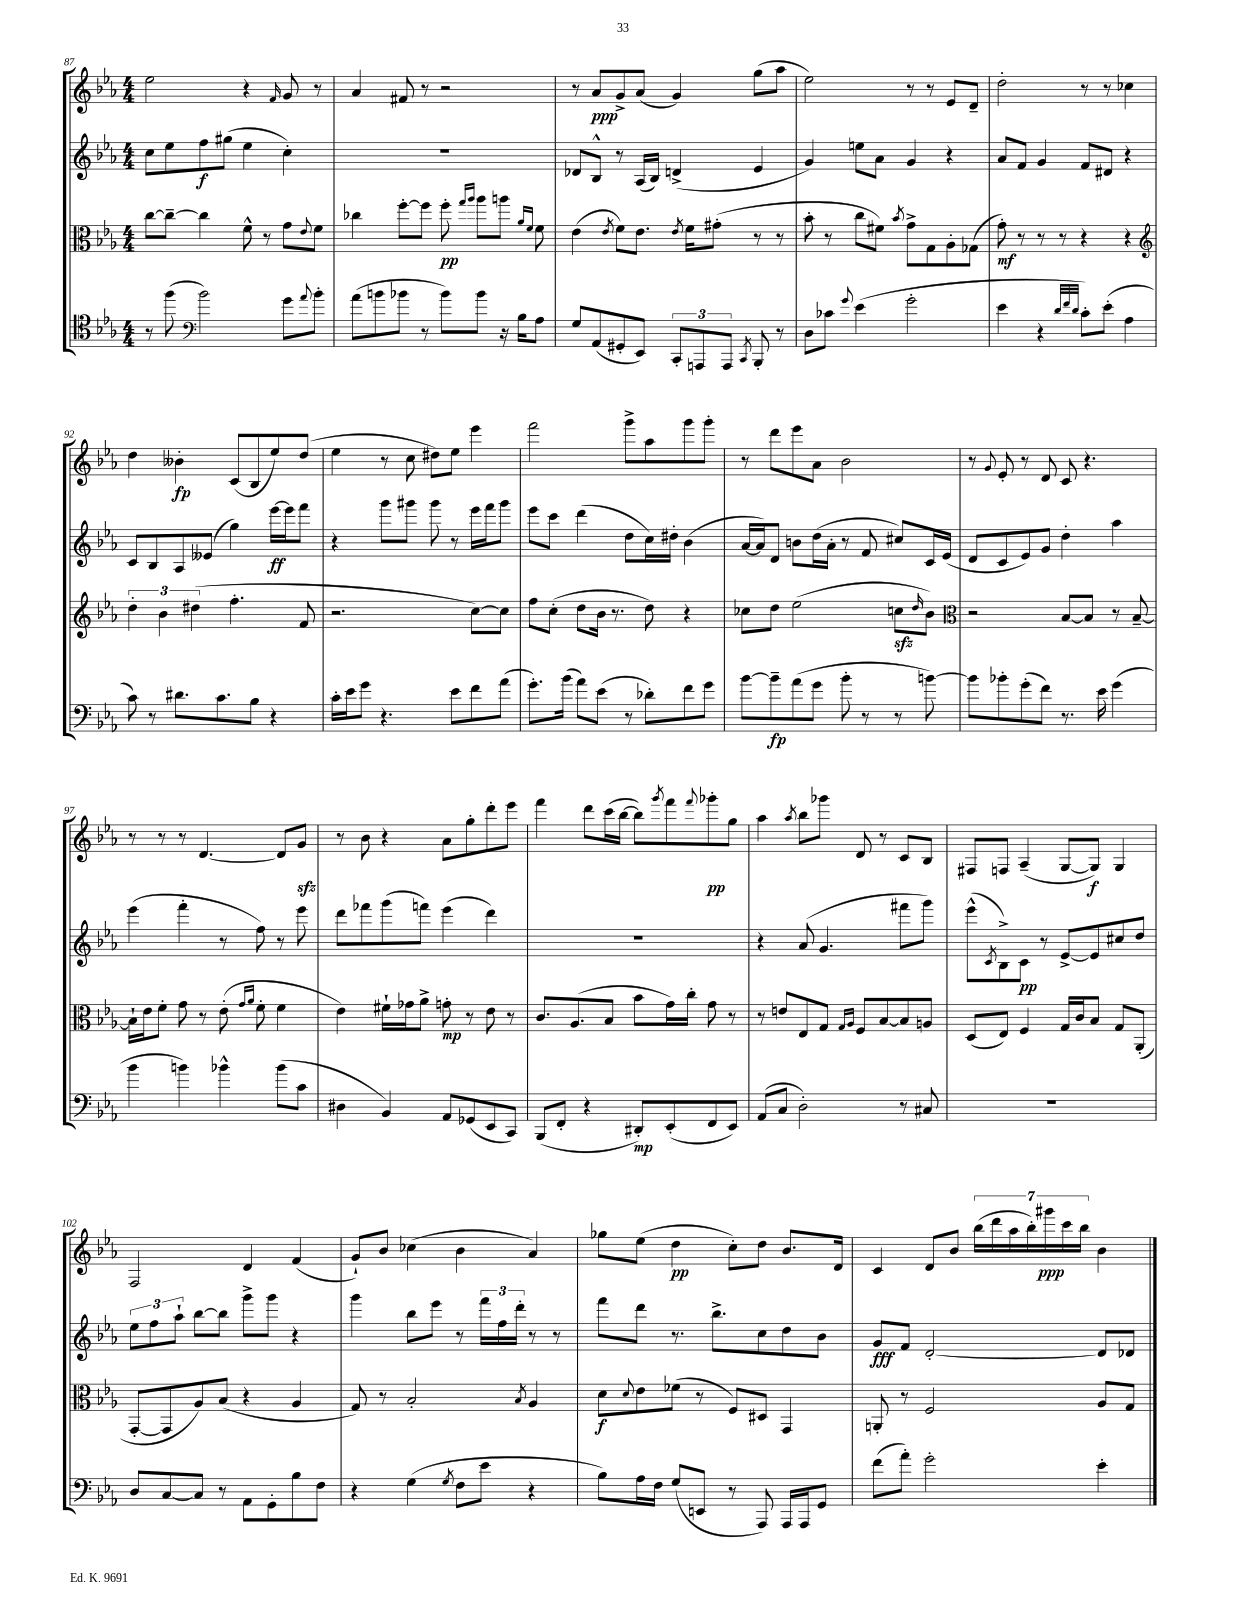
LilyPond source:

<<
\new StaffGroup <<
\new Staff = "s0" {
    \clef treble \key ees \major \numericTimeSignature \time 4/4
    ees''2 r4 \grace { f'16 } g'8 r8 |
    aes'4 fis'8 r8 r2 |
    r8 aes'8\ppp g'8-> aes'8( g'4) g''8( aes''8 |
    ees''2) r8 r8 ees'8 d'8-- |
    d''2-. r8 r8 ces''4 |
    d''4 beses'4-.\fp c'8( bes8 ees''8) d''8( |
    ees''4 r8 c''8 dis''8) ees''8 ees'''4 |
    f'''2 g'''8-> aes''8 g'''8 g'''8-. |
    r8 d'''8 ees'''8 aes'8 bes'2 |
    r8 \appoggiatura { g'8 } ees'8-. r8 d'8 c'8 r4. |
    r8 r8 r8 d'4.~ d'8 g'8\sfz |
    r8 bes'8 r4 aes'8 g''8-. d'''8-. ees'''8 |
    f'''4 d'''8 c'''16( bes''16~ bes''8) \acciaccatura { g'''8 } f'''8 \appoggiatura { f'''8 } ges'''8-.\pp g''8 |
    aes''4 \acciaccatura { aes''8 } bes''8 ges'''8 d'8 r8 c'8 bes8 |
    fis8 f8 aes4--( g8~ g8\f) g4 |
    f2 d'4 f'4( |
    g'8-!) bes'8 ces''4( bes'4 aes'4) |
    ges''8 ees''8( d''4\pp c''8-.) d''8 bes'8. d'16 |
    c'4 d'8 bes'8 \tuplet 7/4 { bes''16( d'''16 aes''16 bes''16-.) gis'''16\ppp c'''16 bes''16 } bes'4 \bar "|." |
}
\new Staff = "s1" {
    \clef treble \key ees \major \numericTimeSignature \time 4/4
    c''8 ees''8 f''8\f gis''8( ees''4 c''4-.) |
    R1 |
    des'8 bes8-^ r8 aes16( bes16) d'4->( ees'4 |
    g'4) e''8 aes'8 g'4 r4 |
    aes'8 f'8 g'4 f'8 dis'8 r4 |
    c'8 bes8 aes8 eeses'8( g''4) ees'''16~\ff ees'''16 f'''8 |
    r4 g'''8 gis'''8 gis'''8 r8 ees'''16 f'''16 gis'''8 |
    ees'''8 c'''8 d'''4( d''8 c''16) dis''16-. bes'4( |
    aes'16~ aes'16) d'8 b'8 d''16( aes'16-. r8 f'8 cis''8) c'16 ees'16( |
    d'8 c'8 ees'8) g'8 d''4-. aes''4 |
    ees'''4( f'''4-. r8 f''8) r8 ees'''8 |
    d'''8 fes'''8 g'''8( f'''8) ees'''4( d'''4) |
    R1 |
    r4 aes'8( g'4. fis'''8 g'''8) |
    ees'''8-^( \acciaccatura { c'8 } bes8->) c'8\pp r8 ees'8~-> ees'8 cis''8 d''8 |
    \tuplet 3/2 { ees''8 f''8 aes''8-! } bes''8~ bes''8 g'''8-> g'''8 r4 |
    g'''4 bes''8 ees'''8 r8 \tuplet 3/2 { f'''16 f''16 d'''16-. } r8 r8 |
    f'''8 d'''8 r8. bes''8.-> c''8 d''8 bes'8 |
    g'8\fff f'8 d'2~-. d'8 des'8 \bar "|." |
}
\new Staff = "s2" {
    \clef alto \key ees \major \numericTimeSignature \time 4/4
    c''8~ c''8~-- c''4 f'8-^ r8 g'8 \appoggiatura { ees'8 } f'8 |
    ces''4 f''8~-. f''8 f''8-.\pp \grace { g''16 aes''16 } aes''8 a''8 \grace { aes'16 f'16 } f'8 |
    ees'4( \acciaccatura { ees'8 } f'8) ees'8. \acciaccatura { ees'8 } f'16 gis'8-.( r8 r8 |
    bes'8-. r8 c''8 fis'8) \acciaccatura { bes'8 } g'8-> g8 aes8-. ges8( |
    g'8-.\mf) r8 r8 r8 r4 r4 |
    \clef treble \tuplet 3/2 { d''4-. bes'4 dis''4( } f''4.-. f'8 |
    r2. c''8~) c''8 |
    f''8 c''8-.( d''8 bes'16 r8. d''8) r4 |
    ces''8 d''8 ees''2( c''8\sfz \grace { d''16 } bes'8) |
    \clef alto r2 bes8~ bes8 r8 bes8~-- |
    bes16-! ees'16 f'8-. g'8 r8 ees'8-.( \grace { g'16 aes'16 } f'8-. f'4 |
    ees'4) fis'16-! ges'16 aes'8-> g'8-.\mp r8 ees'8 r8 |
    c'8. aes8.( bes8 bes'8 g'16) c''16-. g'8 r8 |
    r8 e'8 ees8 g8 \grace { g16 aes16 } f8 bes8~ bes8 a8 |
    d8( ees8) f4 g16 c'16 bes8 g8 aes,8-.( |
    g,8~-. g,8 aes8) bes8( r4 aes4 |
    g8) r8 bes2-. \acciaccatura { bes8 } aes4 |
    d'8\f \appoggiatura { d'8 } ees'8 fes'8( r8 f8) dis8 g,4 |
    a,8-. r8 f2 aes8 g8 \bar "|." |
}
\new Staff = "s3" {
    \clef tenor \key ees \major \numericTimeSignature \time 4/4
    r8 f''8( \clef bass bes'2) g'8 \appoggiatura { aes'8 } bes'8-. |
    aes'8( b'8 bes'8 r8 bes'8) bes'8 r16 bes16 aes8 |
    g8 aes,8( gis,8-. ees,8) \tuplet 3/2 { c,8-. a,,8 a,,8 } \acciaccatura { c,8 } bes,,8-. r8 |
    d8 ces'8 \appoggiatura { g'8 } ees'4( g'2-. |
    ees'4 r4 \grace { d'32 f'32 d'32 } c'8-.) ees'8-.( aes4 |
    c'8) r8 dis'8. c'8. bes8 r4 |
    c'16-. ees'16 g'8 r4. ees'8 f'8 aes'8( |
    g'8.-.) bes'16( aes'8) ees'8( r8 des'8-.) f'8 g'8 |
    bes'8~ bes'8--\fp aes'8( g'8 bes'8-. r8 r8 b'8~) |
    b'8 bes'8-. g'8-.( f'8) r8. ees'16 g'4( |
    bes'4 b'4) bes'4-^ bes'8( c'8 |
    dis4 bes,4) aes,8 ges,8( ees,8 c,8) |
    bes,,8( f,8-. r4 dis,8-.\mp) ees,8-.( f,8 ees,8) |
    aes,8( c8 d2-.) r8 cis8 |
    R1 |
    d8 c8~ c8 r8 aes,8 g,8-. bes8 f8 |
    r4 g4( \acciaccatura { g8 } f8 ees'8 r4 |
    bes8) aes16 f16 g8( e,8 r8 aes,,8) aes,,16 aes,,16 g,8 |
    f'8( aes'8-.) g'2-. ees'4-. \bar "|." |
}
>>
>>
\layout { \context { \Score currentBarNumber = #87 } }
